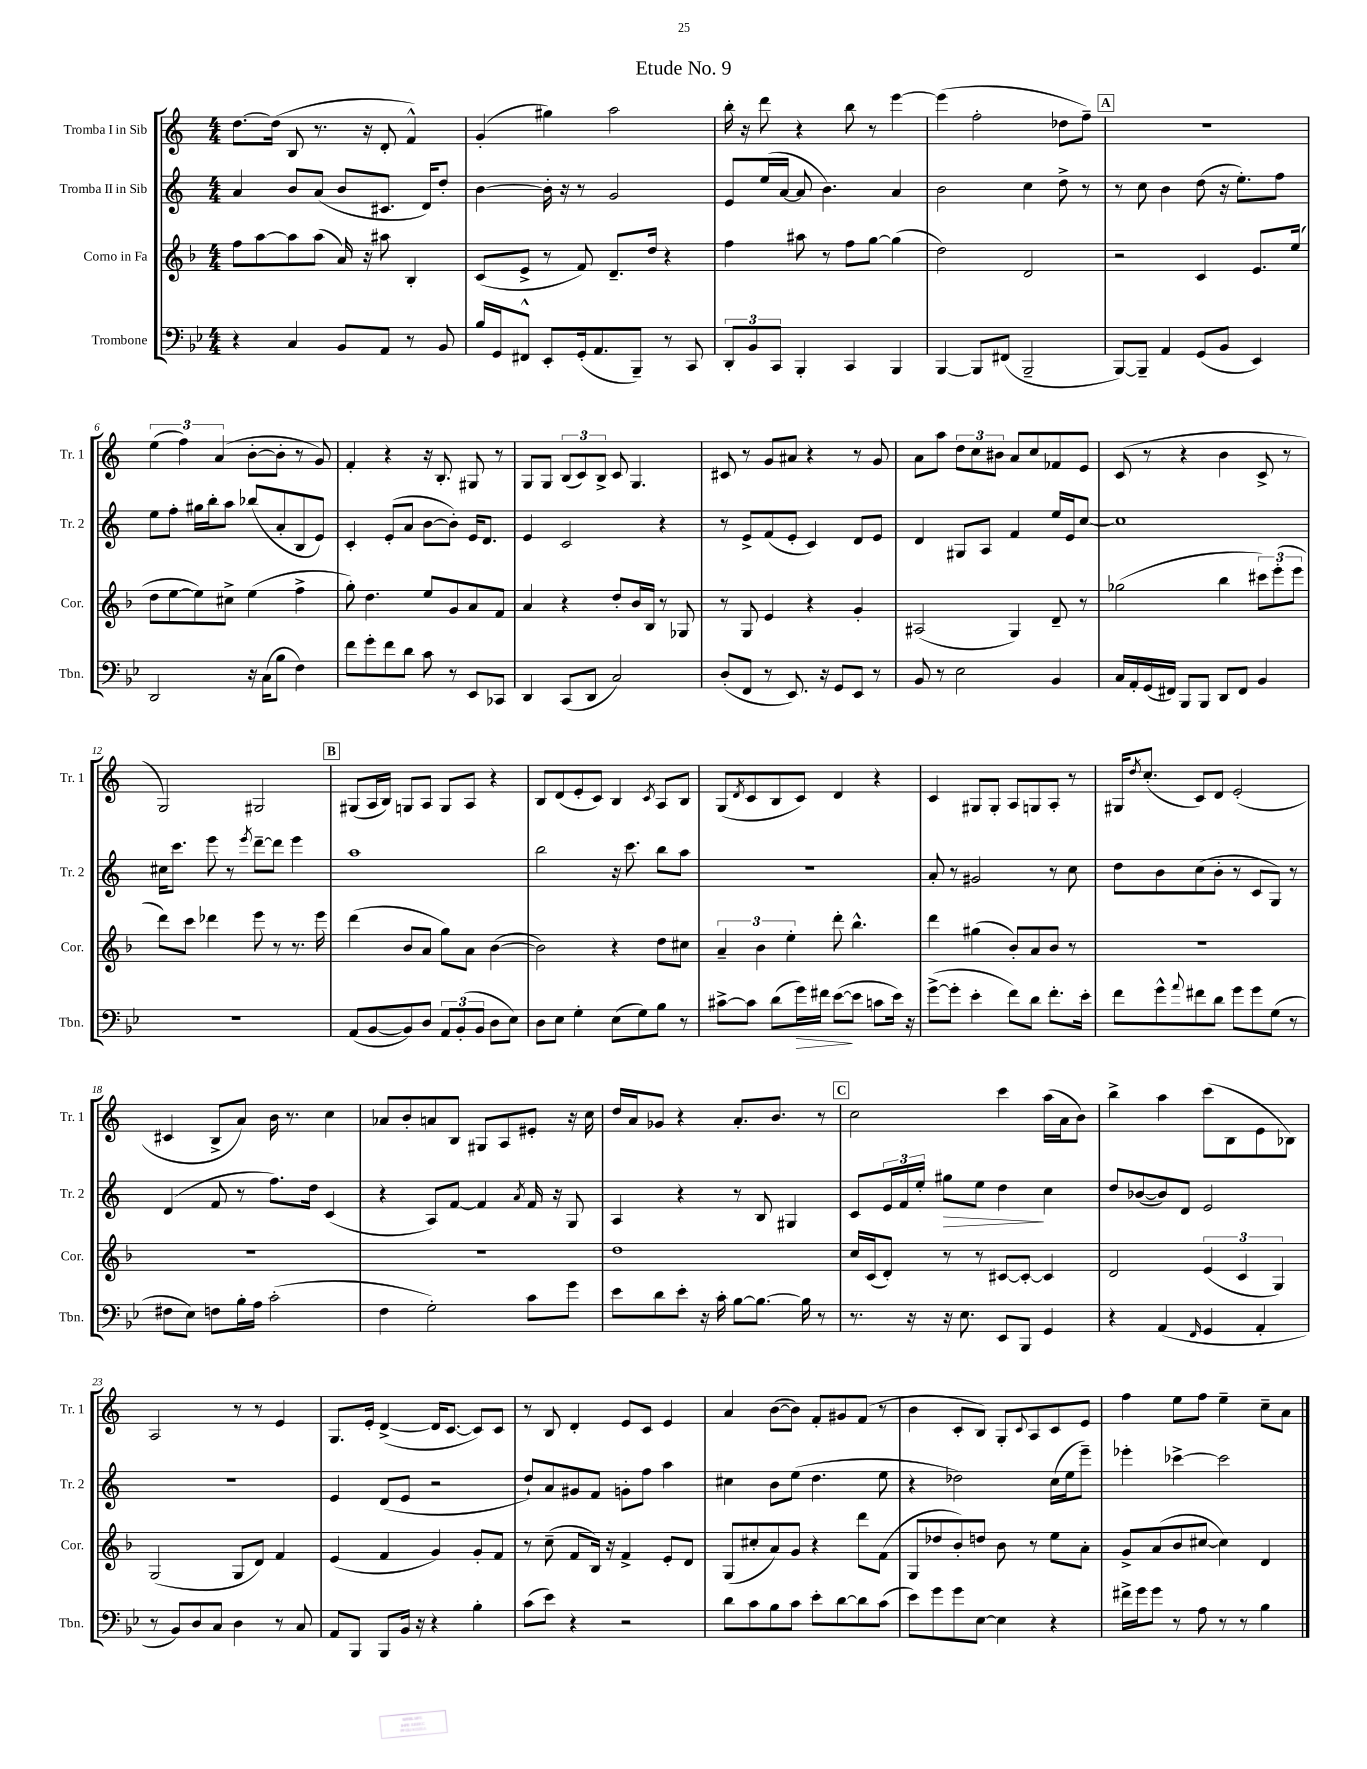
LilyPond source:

\header { title = "Etude No. 9" }
<<
\new StaffGroup <<
\new Staff = "s0" \with { instrumentName = "Tromba I in Sib" shortInstrumentName = "Tr. 1" } {
    \clef treble \key c \major \numericTimeSignature \time 4/4
    d''8.~ d''16( b8 r8. r16 d'8-. f'4-^) |
    g'4-.( gis''4) a''2 |
    b''16-. r16 d'''8 r4 b''8 r8 e'''4~ |
    e'''4( f''2-. des''8 f''8--) |
    \mark \markup { \box "A" } R1 |
    \tuplet 3/2 { e''4( f''4) a'4( } b'8~-. b'8-. r8 g'8) |
    f'4-. r4 r16 b8.-. gis8 r8 |
    g8 g8 \tuplet 3/2 { b8( c'8) b8-> } c'8 g4. |
    cis'8 r8 g'8 ais'8 r4 r8 g'8 |
    a'8 a''8 \tuplet 3/2 { d''8 c''8 bis'8 } a'8 c''8 fes'8 e'8 |
    c'8( r8 r4 b'4 c'8-> r8 |
    g2) gis2 |
    \mark \markup { \box "B" } gis8( a16 b16) g8 a8 g8 a8 r4 |
    b8 d'8( e'8-. c'8) b4 \acciaccatura { c'8 } a8 b8 |
    g8( \acciaccatura { d'8 } c'8 b8 c'8) d'4 r4 |
    c'4 gis8 gis8-. a8 g8 a8-. r8 |
    gis16 \acciaccatura { d''8 } c''8.-.( c'8) d'8 e'2-.( |
    cis'4 b8-> a'8) b'16 r8. c''4 |
    aes'8 b'8-. a'8 b8 gis8 a8 eis'8-. r16 c''16 |
    d''16 a'16 ges'8 r4 a'8.-. b'8. r8 |
    \mark \markup { \box "C" } c''2 c'''4 a''16( a'16 b'8) |
    b''4-> a''4 c'''8( b8 e'8 bes8) |
    a2 r8 r8 e'4 |
    g8. e'16-. d'4~->( d'16 c'8.~ c'8) c'8 |
    r8 b8 d'4-. e'8 c'8 e'4 |
    a'4 b'8~( b'8) f'8-. gis'8 f'8( r8 |
    b'4 c'8-. b8) g8-. \appoggiatura { c'8 } a8 c'8 e'8 |
    f''4 e''8 f''8 e''4-- c''8-- a'8 \bar "|." |
}
\new Staff = "s1" \with { instrumentName = "Tromba II in Sib" shortInstrumentName = "Tr. 2" } {
    \clef treble \key c \major \numericTimeSignature \time 4/4
    a'4 b'8 a'8( b'8 cis'8. d'16) d''8-. |
    b'4~ b'16-. r16 r8 g'2 |
    e'8 e''16( a'16~ a'8 b'4.) a'4 |
    b'2 c''4 d''8-> r8 |
    \mark \markup { \box "A" } r8 c''8 b'4 d''8( r16 e''8.-.) f''8 |
    e''8 f''8-. gis''16 b''16-. a''8 bes''8( a'8-. b8 e'8) |
    c'4-. e'8-.( a'8 b'8~ b'8-.) e'16 d'8. |
    e'4 c'2 r4 |
    r8 e'8-> f'8( e'8-. c'4) d'8 e'8 |
    d'4 gis8 a8 f'4 e''16 e'16 c''8~ |
    c''1 |
    cis''16 c'''8. e'''8 r8 \acciaccatura { e'''8 } d'''8~-- d'''8 e'''4 |
    \mark \markup { \box "B" } a''1 |
    b''2 r16 c'''8. b''8 a''8 |
    r1 |
    a'8-. r8 gis'2 r8 c''8 |
    d''8 b'8 c''8( b'8-. r8 c'8 g8) r8 |
    d'4( f'8 r8 f''8.) d''16 c'4( |
    r4 a8) f'8~ f'4 \acciaccatura { a'8 } f'16 r16 g8 |
    a4 r4 r8 b8 gis4 |
    \mark \markup { \box "C" } c'8 \tuplet 3/2 { e'16 f'16 e''16-. } gis''8\> e''8 d''4\! c''4 |
    d''8 bes'8~( bes'8) d'8 e'2 |
    R1 |
    e'4 d'8( e'8 r2 |
    d''8-!) a'8 gis'8 f'8 g'8-. f''8 a''4 |
    cis''4 b'8 e''8( d''4. e''8 |
    r4 des''2) c''16( e''16 e'''8--) |
    ees'''4-. ces'''4~-> ces'''2 \bar "|." |
}
\new Staff = "s2" \with { instrumentName = "Corno in Fa" shortInstrumentName = "Cor." } {
    \clef treble \key f \major \numericTimeSignature \time 4/4
    f''8 a''8~ a''8 a''8( a'16) r16 ais''8 bes4-. |
    c'8( e'8-> r8 f'8) d'8.-- d''16 r4 |
    f''4 ais''8 r8 f''8 g''8~ g''4( |
    d''2) d'2 |
    \mark \markup { \box "A" } r2 c'4 e'8. e''16( |
    d''8 e''8~ e''8) cis''8-> e''4( f''4-> |
    g''8-.) d''4. e''8 g'8 a'8 f'8 |
    a'4 r4 d''8-. bes'16 bes16 r8 ges8 |
    r8 g8 e'4 r4 g'4-. |
    ais2( g4) d'8-- r8 |
    ges''2( bes''4 \tuplet 3/2 { cis'''8) e'''8-.( e'''8 } |
    d'''8) c'''8 des'''4 e'''8 r8 r8. e'''16 |
    \mark \markup { \box "B" } d'''4( bes'8 a'8 g''8) a'8 bes'4~( |
    bes'2) r4 d''8 cis''8 |
    \tuplet 3/2 { a'4-- bes'4 e''4-. } d'''8-. bes''4.-^ |
    d'''4 gis''4( bes'8-.) a'8 bes'8 r8 |
    R1 |
    R1 |
    R1 |
    d''1 |
    \mark \markup { \box "C" } c''16 c'16( d'8-.) r8 r8 cis'8~ cis'8~-. cis'4 |
    d'2 \tuplet 3/2 { e'4( c'4 g4) } |
    g2( g8 d'8) f'4 |
    e'4( f'4 g'4) g'8-. f'8 |
    r8 c''8--( f'8 bes16) r16 f'4-> e'8-. d'8 |
    g8( cis''8-. a'8) g'8 r4 d'''8 f'8( |
    g8 des''8 bes'8-.) d''8 bes'8 r8 e''8 a'8-. |
    g'8-> a'8( bes'8 cis''8~ cis''4) d'4 \bar "|." |
}
\new Staff = "s3" \with { instrumentName = "Trombone" shortInstrumentName = "Tbn." } {
    \clef bass \key bes \major \numericTimeSignature \time 4/4
    r4 c4 bes,8 a,8 r8 bes,8 |
    bes16 g,16 fis,8-^ ees,8-. g,16-.( a,8. bes,,8--) r8 c,8 |
    \tuplet 3/2 { d,8-. bes,8 c,8 } bes,,4-. c,4 bes,,4 |
    bes,,4~ bes,,8 fis,8( bes,,2-- |
    \mark \markup { \box "A" } bes,,8~) bes,,8-- a,4 g,8( bes,8 ees,4) |
    d,2 r16 c16( bes8 f4) |
    f'8 g'8-. f'8 d'8 c'8 r8 ees,8 ces,8 |
    d,4 c,8( d,8 c2) |
    d8-.( f,8 r8 ees,8.) r16 g,8 ees,8 r8 |
    bes,8 r8 ees2 bes,4 |
    c16 a,16-. g,16( fis,16) bes,,8 bes,,8 d,8 fis,8 bes,4 |
    R1 |
    \mark \markup { \box "B" } a,8( bes,8~ bes,8) d8 \tuplet 3/2 { a,8 bes,8-.( bes,8 } d8 ees8) |
    d8 ees8 g4-. ees8( g8) bes8 r8 |
    cis'8~-> cis'8 d'8( g'16\>) fis'16 ees'8~\!( ees'8 c'8 ees'16) r16 |
    g'8~->( g'8-. ees'4-. f'8) d'8 f'8.-. ees'16-. |
    f'8 g'8-^ \appoggiatura { a'8 } fis'8 d'8 g'8 g'8 g8( r8 |
    fis8 ees8) f8 bes16-. a16 c'2-.( |
    f4 g2-.) c'8 g'8 |
    ees'8 d'8 ees'8-. r16 c'16-. bes8~ bes8.~ bes16 r8 |
    \mark \markup { \box "C" } r8. r16 r16 ees8. ees,8 bes,,8 g,4 |
    r4 a,4( \grace { f,16 } g,4 a,4-. |
    r8 bes,8) d8 c8 d4 r8 c8 |
    a,8 bes,,8 bes,,8 bes,16 r16 r4 bes4-. |
    c'8( ees'8) r4 r2 |
    d'8 c'8 bes8 c'8 ees'8-. d'8~ d'8 c'8( |
    ees'8) g'8 g'8 ees8~ ees4 r4 |
    fis'16-> g'16 g'8 r8 a8 r8 r8 bes4 \bar "|." |
}
>>
>>
